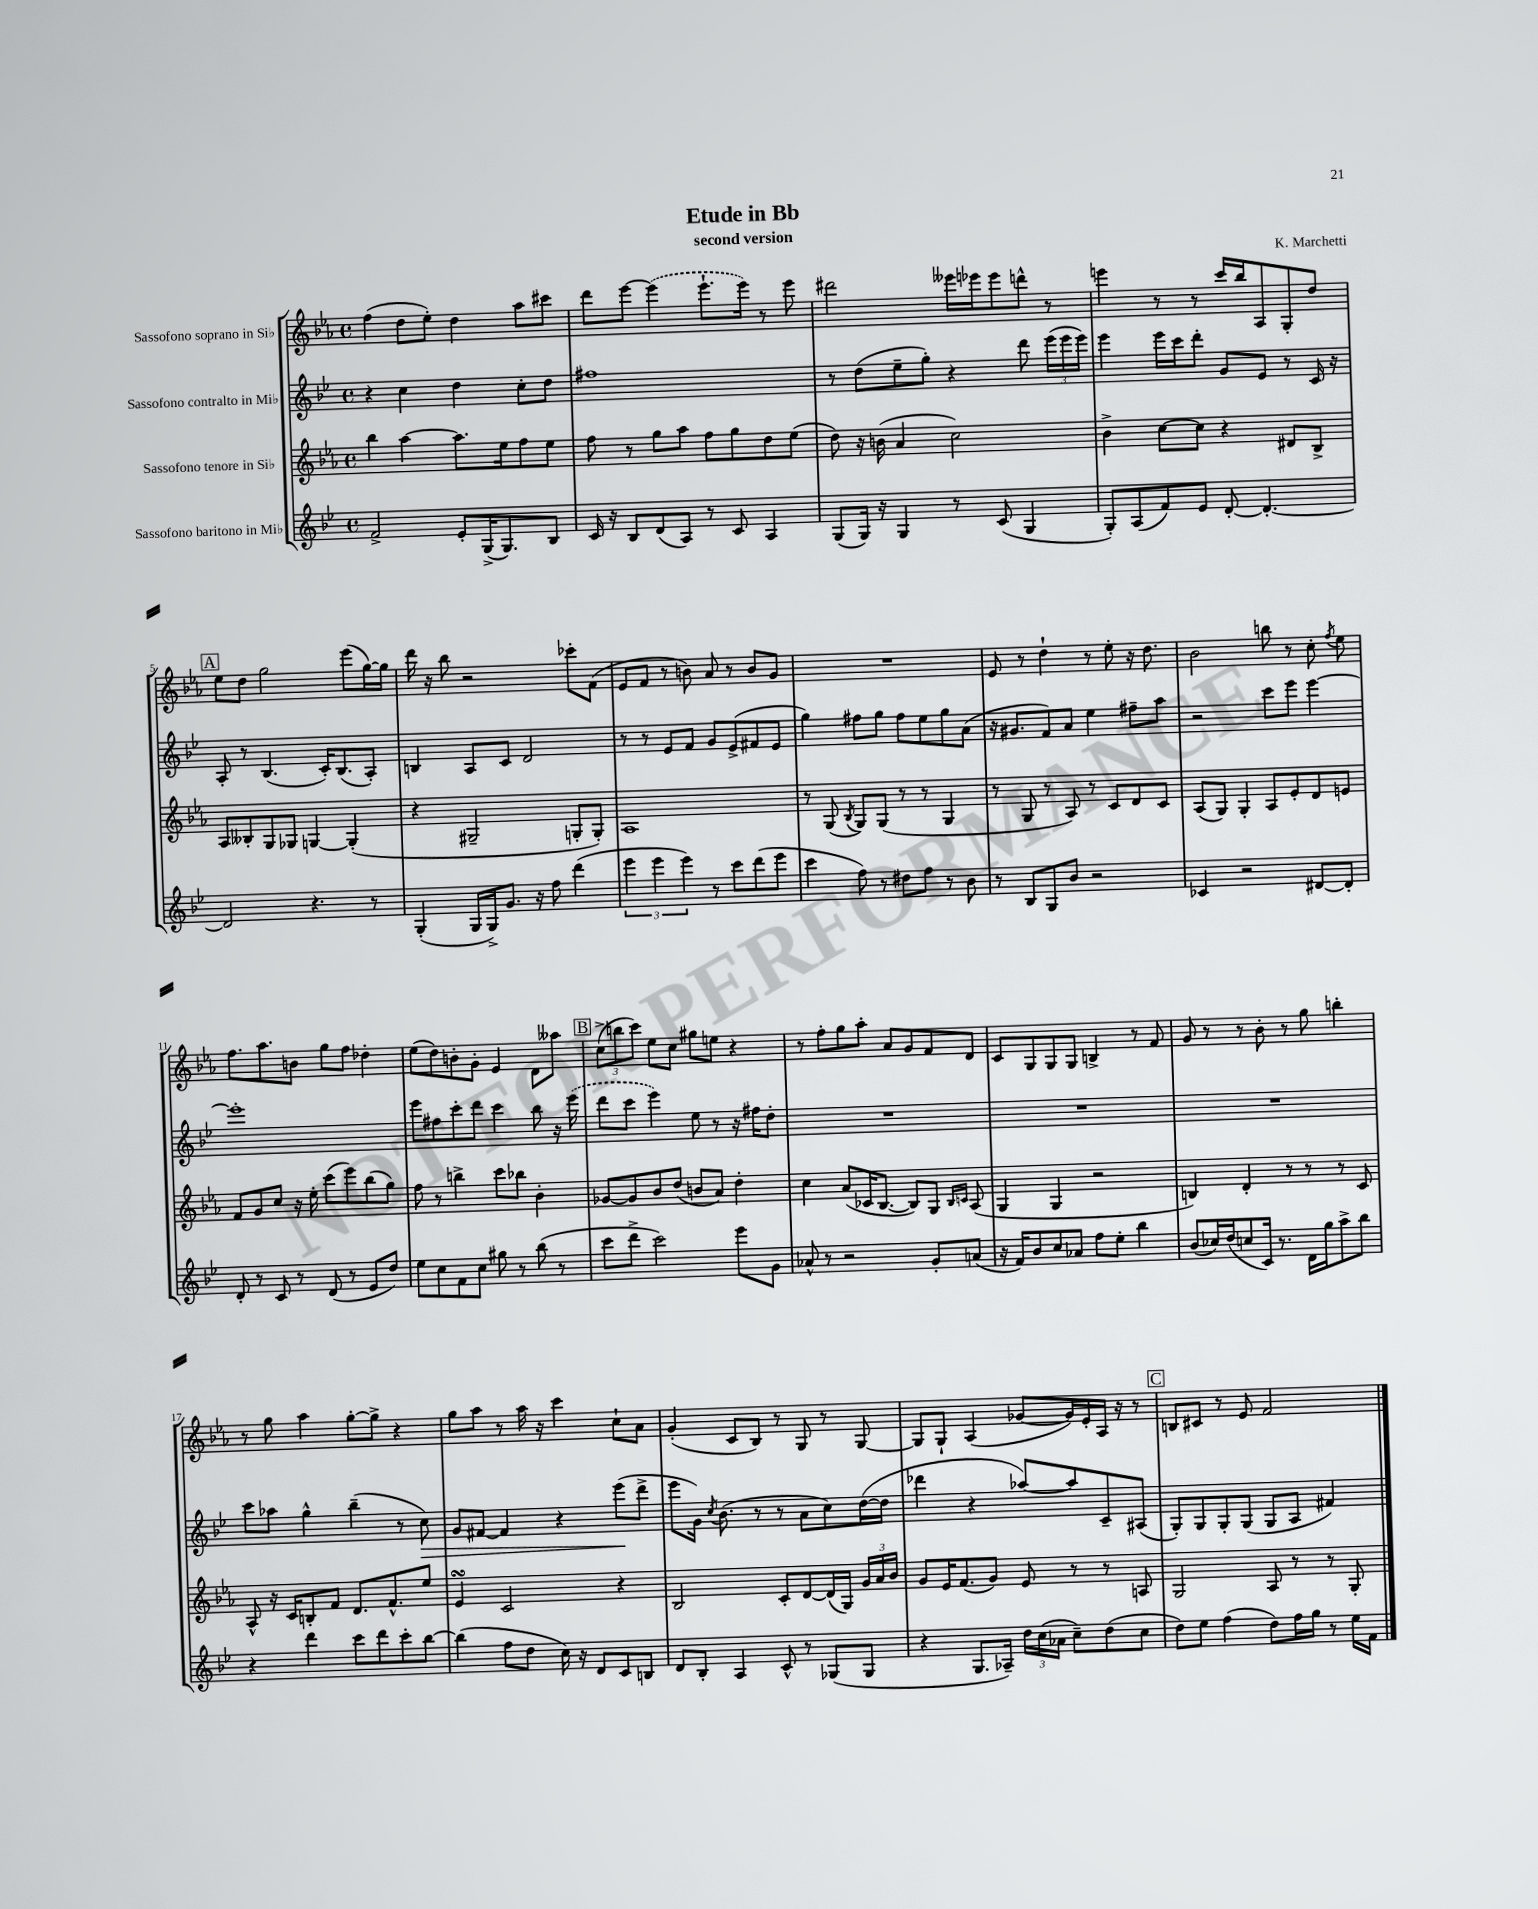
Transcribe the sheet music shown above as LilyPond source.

\header { title = "Etude in Bb" composer = "K. Marchetti" subtitle = "second version" }
<<
\new StaffGroup <<
\new Staff = "s0" \with { instrumentName = "Sassofono soprano in Sib" } {
    \clef treble \key ees \major \defaultTimeSignature \time 4/4
    \autoBeamOff f''4( d''8[ ees''8]-.) d''4 aes''8[ cis'''8] |
    d'''8[ ees'''8]~ \once \slurDashed ees'''4( ees'''8.[-! ees'''16]) r8 ees'''8 |
    dis'''2 eeses'''16[ ees'''16 ees'''8 d'''8]-^ r8 |
    e'''4 r8 r8 c'''16[ bes''16 aes8 g8-. d''8] |
    \mark \markup { \box "A" } ees''8[ d''8] g''2 ees'''8[( g''16~) g''16] |
    d'''16 r16 bes''8 r2 ces'''8[-. f'8]( |
    ees'8[ f'8] r8 b'8) aes'8 r8 b'8[ g'8] |
    R1 |
    ees'8 r8 d''4-! r8 ees''8-. r16 d''8. |
    bes'2 b''8 r8 c''8-. \acciaccatura { f''8 } ees''8 |
    f''8.[ aes''8. b'8] g''8[ f''8] des''4-. |
    ees''8[( d''8) b'8-. g'8]-. ees'4 d'8[ aeses''8] |
    \mark \markup { \box "B" } \tuplet 3/2 { c''8[->( b''8 c'''8]) } ees''8[ c''8] gis''8[ e''8] r4 |
    r8 f''8[-. g''8 aes''8]-. aes'8[ g'8 f'8 d'8] |
    c'8[ g8 g8 g8] b4-> r8 f'8 |
    g'8 r8 r8 bes'8-. r8 g''8 b''4-. |
    r8 g''8 aes''4 g''8[~-. g''8]-> r4 |
    g''8[ aes''8] r8 aes''16 r16 c'''4 c''8[-! aes'8] |
    g'4-.( c'8[ bes8]) r8 g8 r8 g8~ |
    g8[ g8]-! aes4( ges'8[~ ges'16) ees'16-. aes16] r16 r8 |
    \mark \markup { \box "C" } b8[ cis'8] r8 ees'8 f'2 \bar "|." |
}
\new Staff = "s1" \with { instrumentName = "Sassofono contralto in Mib" } {
    \clef treble \key bes \major \defaultTimeSignature \time 4/4
    \autoBeamOff r4 c''4 d''4 c''8[-. d''8] |
    fis''1 |
    r8 d''8[( ees''8-- g''8]-.) r4 d'''8 \tuplet 3/2 { ees'''16[( ees'''16 ees'''16]) } |
    ees'''4 ees'''16[ c'''16 d'''8]-. g'8[ ees'8] r8 c'16 r16 |
    \mark \markup { \box "A" } a8-. r8 bes4.( c'16[-.) bes8.( a8]-.) |
    b4 a8[ c'8] d'2 |
    r8 r8 ees'8[ f'8] g'8[ ees'8->( fis'8 ees'8] |
    g''4) fis''8[ g''8] fis''8[ ees''8 g''8 a'8]( |
    r16 gis'8.[ f'8) a'8] ees''4 fis''8[-- a''8] |
    r2 c'''8[ ees'''8] ees'''4~ |
    ees'''1-. |
    ees'''8[ fis''8 c'''8-. d'''8] c'''4 bes''8 r16 \once \slurDashed ees'''16( |
    \mark \markup { \box "B" } d'''8[ c'''8] ees'''4) ees''8 r8 r16 fis''16[ d''8]-. |
    R1 |
    R1 |
    R1 |
    c'''8[ aes''8] g''4-^ bes''4--( r8 c''8\>) |
    g'8[ fis'8]~ fis'4 r4 ees'''8[\!( d'''8]-> |
    ees'''8[ g'16]) \acciaccatura { c''8 } bes'8.( r8 r8 a'8[ c''8) d''16~( d''16] |
    des'''4 r4 aes''8[~) aes''8 c'8-- ais8]( |
    \mark \markup { \box "C" } g8[-.) g8 g8-. g8]( g8[ a8] fis'4) \bar "|." |
}
\new Staff = "s2" \with { instrumentName = "Sassofono tenore in Sib" } {
    \clef treble \key ees \major \defaultTimeSignature \time 4/4
    \autoBeamOff bes''4 aes''4~ aes''8.[ ees''16 f''8 ees''8] |
    f''8 r8 g''8[ aes''8] f''8[ g''8 d''8 ees''8]( |
    d''8) r16 b'16( aes'4 c''2) |
    bes'4-> c''8[~ c''8] r4 dis'8[ bes8]-> |
    \mark \markup { \box "A" } aes8[ beses8-. g8 ges8] g4~ g4-.( |
    r4 gis2-- g8[-. g8]-.) |
    aes1 |
    r8 g8( \acciaccatura { bes8 } g8[) g8]( r8 r8 g4 |
    r8 g8 r8 aes8) r8 c'8[ d'8 c'8] |
    aes8[( g8]) g4-. aes8[ ees'8-. d'8 e'8] |
    f'8[ g'8 c''8] r16 ees''16-. c'''8[( ees'''8) bes''8( g''8]) |
    f''8 r8 b''4-> c'''8[ bes''8] bes'4-. |
    \mark \markup { \box "B" } ges'8[~ ges'8 bes'8 d''8]( b'8[ aes'8]) d''4-. |
    c''4 aes'8[( ces'16 bes8.]~ bes8[) g8] \grace { bes16[ c'16] } aes8( |
    g4 g4 r2 |
    b4) d'4-. r8 r8 r8 c'8 |
    aes8-^ r16 c'16[ b8-. f'8] d'8.[ f'8.-^ ees''8] |
    ees'4\turn c'2 r4 |
    bes2 c'8[-. d'8~ d'16( g16]) \tuplet 3/2 { g'16[ aes'16 bes'16] } |
    g'8[ ees'16 f'8.( g'8]) ees'8 r8 r8 a8 |
    \mark \markup { \box "C" } g2 aes8 r8 r8 g8-. \bar "|." |
}
\new Staff = "s3" \with { instrumentName = "Sassofono baritono in Mib" } {
    \clef treble \key bes \major \defaultTimeSignature \time 4/4
    \autoBeamOff f'2-> ees'8[-. g16->( g8.) bes8] |
    c'16 r16 bes8[ d'8( a8]) r8 c'8 a4 |
    g8[( g16]) r16 g4 r8 c'8( g4 |
    g8[-.) a8( f'8) ees'8] d'8~-. d'4.~-. |
    \mark \markup { \box "A" } d'2 r4. r8 |
    g4-.( g16[ g16->) g'8.] r16 f''8 d'''4( |
    \tuplet 3/2 { ees'''4 ees'''4 ees'''4) } r8 c'''8[ d'''8( ees'''8] |
    c'''4 f''8) r8 dis''8[ f''8] r8 bes'8 |
    r8 bes8[ g8 bes'8] r2 |
    ces'4 r2 dis'8[~ dis'8]-. |
    d'8-. r8 c'8 r8 d'8( r8 ees'8[ d''8]) |
    ees''8[ c''8 f'8 c''8] gis''8 r8 bes''8( r8 |
    \mark \markup { \box "B" } c'''8[ d'''8]-> c'''2) ees'''8[ g'8] |
    aes'8-^ r8 r2 g'8[-. a'8]( |
    r16 f'16[) bes'8 c''8 aes'8] f''8[ ees''8]-. bes''4 |
    bes'8[( ces''16) d''16( c''8 c'16]) r8. d'16[ g''16 a''8-> bes''8] |
    r4 d'''4 c'''8[ d'''8 c'''8-. bes''8]~ |
    bes''4( f''8[ d''8] c''16) r16 d'8[ c'8 b8] |
    d'8[ bes8]-. a4 c'8-^ r8 ges8[( ges8] |
    r4 g8.[ aes16]--) \tuplet 3/2 { d''16[ c''16( aes'16] } c''8[--) d''8( c''8] |
    \mark \markup { \box "C" } d''8[) ees''8] f''4( d''8[) f''16 g''16] r8 ees''16[ f'16] \bar "|." |
}
>>
>>
